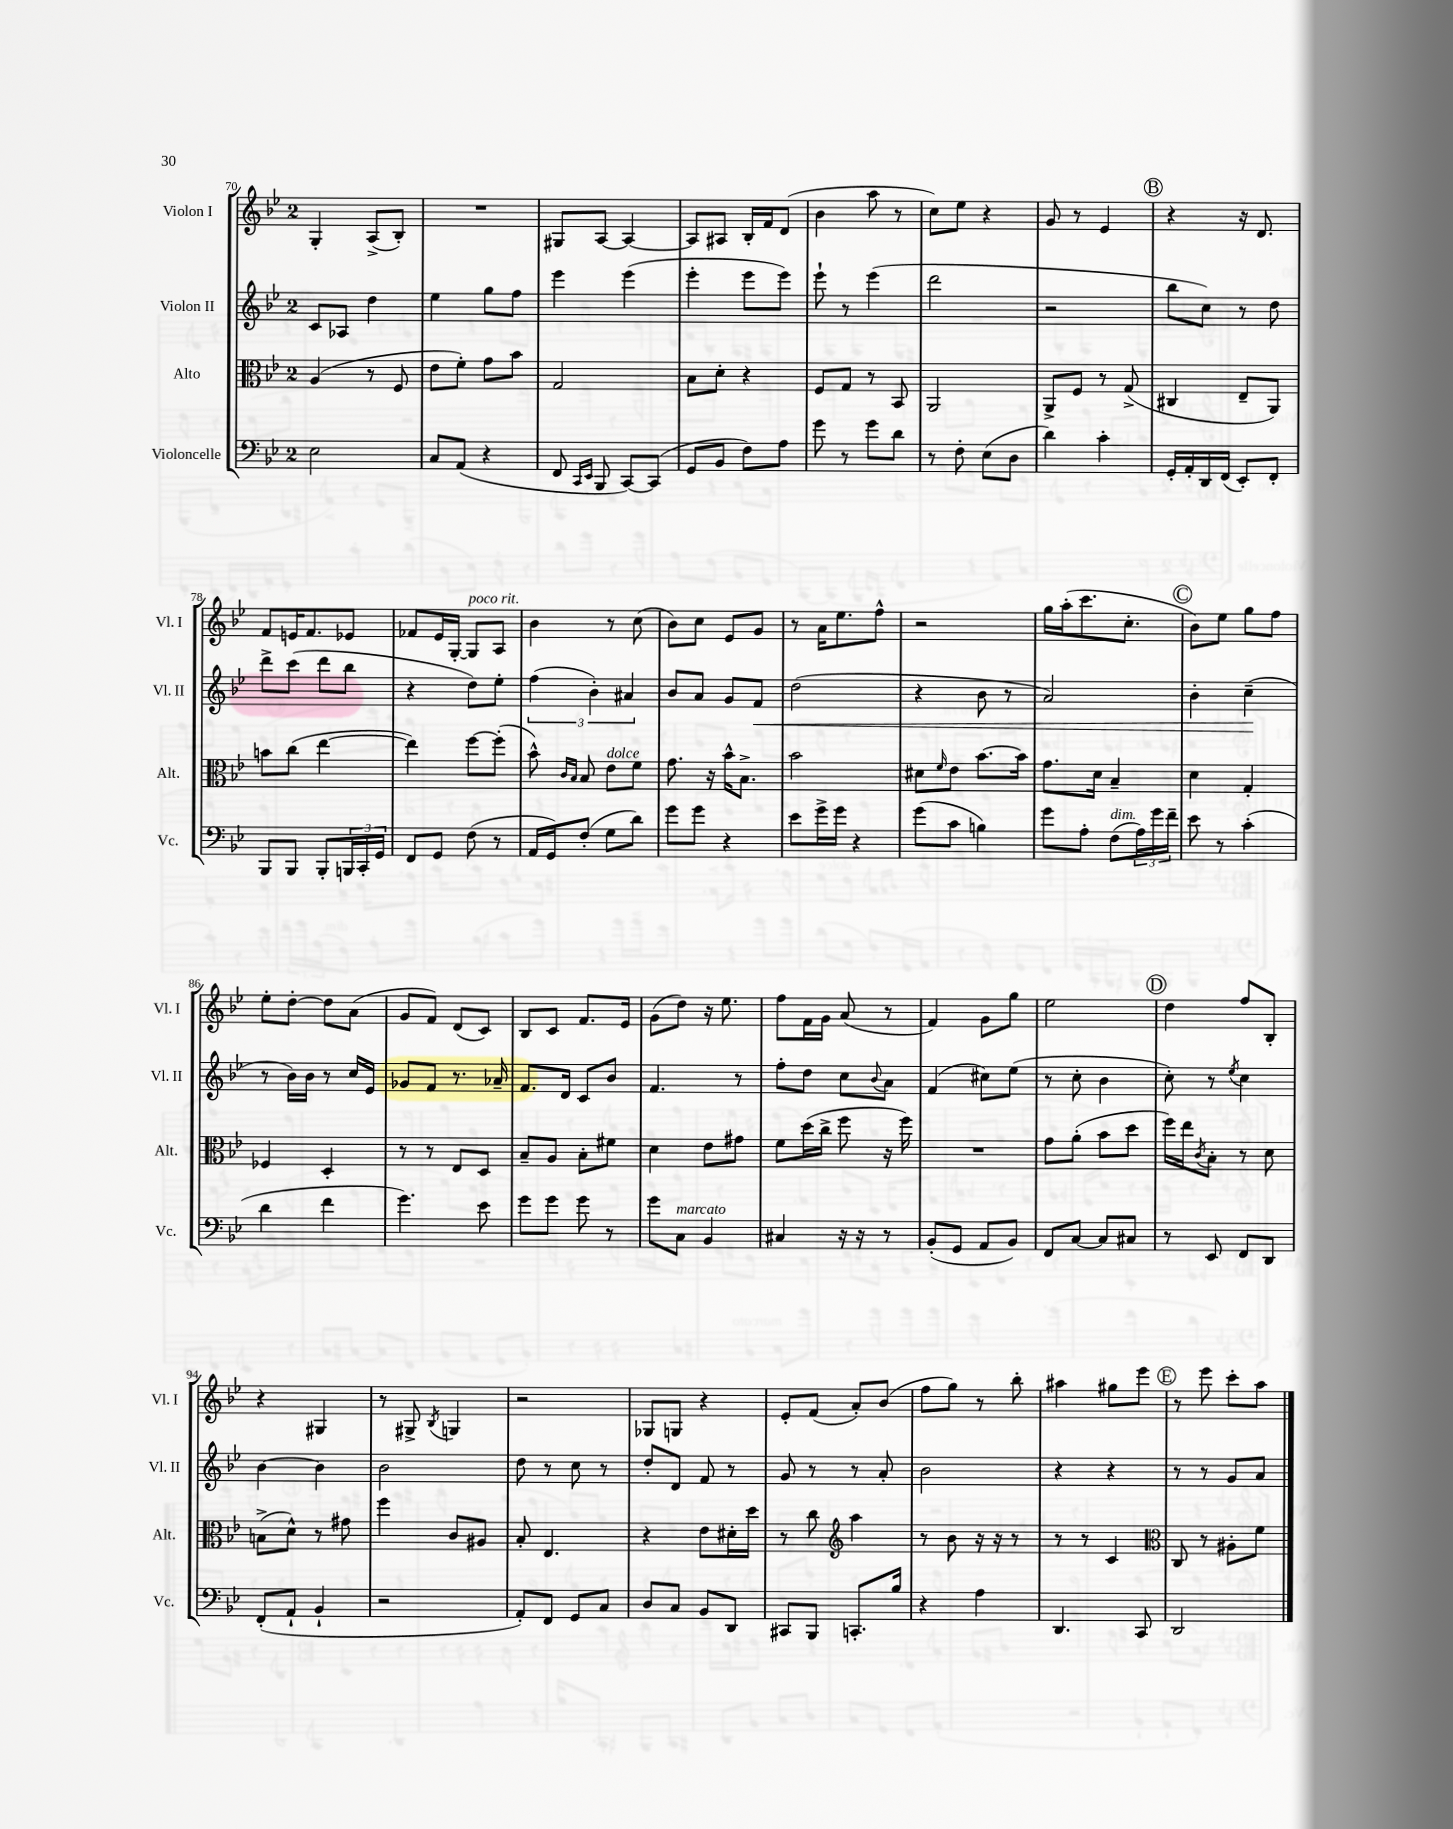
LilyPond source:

<<
\new StaffGroup <<
\new Staff = "s0" \with { instrumentName = "Violon I" shortInstrumentName = "Vl. I" } {
    \clef treble \key bes \major \once \override Staff.TimeSignature.style = #'single-digit \time 2/4
    g4-. a8->( bes8-.) |
    R2 |
    gis8 a8~ a4~ |
    a8 ais8 bes16-. f'16 d'8( |
    bes'4 a''8 r8 |
    c''8) ees''8 r4 |
    g'8 r8 ees'4 |
    \mark \markup { \circle "B" } r4 r16 d'8. |
    f'8 e'16 f'8. ees'8 |
    fes'8 ees'16 g16~-. g8^\markup { \italic "poco rit." } a8 |
    bes'4 r8 c''8( |
    bes'8) c''8 ees'8 g'8 |
    r8 a'16 ees''8. f''8-^ |
    r2 |
    g''16 a''16-.( c'''8. c''8.-. |
    \mark \markup { \circle "C" } bes'8) ees''8 g''8 f''8 |
    ees''8-. d''8~-. d''8 a'8( |
    g'8 f'8) d'8( c'8) |
    bes8 c'8 f'8. ees'16 |
    g'8( d''8) r16 ees''8. |
    f''8 f'16 g'16 a'8( r8 |
    f'4) g'8 g''8 |
    ees''2 |
    \mark \markup { \circle "D" } d''4 f''8 bes8-. |
    r4 gis4 |
    r8 gis8-> \acciaccatura { bes8 } g4 |
    r2 |
    ges8 g8 r4 |
    ees'8-. f'8( a'8-.) bes'8( |
    f''8 g''8) r8 bes''8-. |
    ais''4 gis''8 ees'''8 |
    \mark \markup { \circle "E" } r8 ees'''8 c'''8-. a''8 \bar "|." |
}
\new Staff = "s1" \with { instrumentName = "Violon II" shortInstrumentName = "Vl. II" } {
    \clef treble \key bes \major \once \override Staff.TimeSignature.style = #'single-digit \time 2/4
    c'8 aes8 d''4 |
    ees''4 g''8 f''8 |
    ees'''4 ees'''4( |
    ees'''4-. ees'''8 ees'''8) |
    ees'''8-! r8 ees'''4( |
    d'''2 |
    r2 |
    \mark \markup { \circle "B" } bes''8 c''8) r8 d''8 |
    d'''8-> c'''8( d'''8 bes''8 |
    r4 d''8) ees''8-. |
    \tuplet 3/2 { f''4( bes'4-.) ais'4 } |
    bes'8 a'8 g'8 f'8\< |
    d''2( |
    r4 bes'8 r8 |
    a'2) |
    \mark \markup { \circle "C" } bes'4-. c''4--\!( |
    r8 bes'16) bes'16 r8 c''16 ees'16 |
    ges'8 f'8 r8. aes'16-- |
    f'8. d'16 c'8 bes'8 |
    f'4. r8 |
    f''8-. d''8 c''8 \appoggiatura { bes'8 } a'8 |
    f'4( cis''8) ees''8( |
    r8 c''8-. bes'4 |
    \mark \markup { \circle "D" } c''8-.) r8 \acciaccatura { ees''8 } c''4 |
    bes'4~ bes'4 |
    bes'2 |
    d''8 r8 c''8 r8 |
    d''8-. d'8 f'8 r8 |
    g'8 r8 r8 a'8-. |
    bes'2 |
    r4 r4 |
    \mark \markup { \circle "E" } r8 r8 g'8 a'8 \bar "|." |
}
\new Staff = "s2" \with { instrumentName = "Alto" shortInstrumentName = "Alt." } {
    \clef alto \key bes \major \once \override Staff.TimeSignature.style = #'single-digit \time 2/4
    a4( r8 f8 |
    ees'8 f'8-.) g'8 bes'8 |
    g2 |
    bes8 d'8-. r4 |
    f8 g8 r8 bes,8 |
    a,2 |
    a,8-> f8 r8 g8->( |
    \mark \markup { \circle "B" } cis4 ees8-- a,8) |
    b'8 c''8( ees''4~ |
    ees''4) f''8~ f''8-.( |
    bes'8-^) \grace { c'16 bes16 } bes8 ees'8^\markup { \italic "dolce" } f'8 |
    g'8. r16 bes'16-^ bes8.-> |
    bes'2 |
    dis'8 \grace { f'16 } ees'8 bes'8.~ bes'16 |
    g'8. d'16 bes4-- |
    \mark \markup { \circle "C" } d'4 g4-. |
    fes4 d4-. |
    r8 r8 ees8 d8 |
    bes8-- a8 bes8-. fis'8 |
    d'4 ees'8 gis'8 |
    f'8 d''16( c''16-> f''8 r16 f''16) |
    R2 |
    g'8 a'8-.( bes'8 d''8 |
    \mark \markup { \circle "D" } f''16) ees''16 \acciaccatura { c'8 } bes8-. r8 d'8 |
    b8->( d'8-^) r8 gis'8 |
    f''4 c'8 ais8 |
    bes8-. ees4. |
    r4 ees'8 dis'16-. d''16 |
    r8 c''8 \clef treble a''4 |
    r8 bes'8 r16 r16 r8 |
    r8 r8 c'4 |
    \mark \markup { \circle "E" } \clef alto c8 r8 ais8-. f'8 \bar "|." |
}
\new Staff = "s3" \with { instrumentName = "Violoncelle" shortInstrumentName = "Vc." } {
    \clef bass \key bes \major \once \override Staff.TimeSignature.style = #'single-digit \time 2/4
    ees2 |
    c8 a,8( r4 |
    f,8 \grace { c,16 ees,16 } bes,,8 c,8~) c,8( |
    g,8 bes,8 f8) a8 |
    g'8 r8 g'8 d'8 |
    r8 f8-. ees8( d8 |
    d'4) c'4-. |
    \mark \markup { \circle "B" } g,16-. a,16-. d,16 f,16( ees,8-.) f,8-. |
    bes,,8 bes,,8 bes,,8-. \tuplet 3/2 { b,,16 c,16-. g,16 } |
    f,8 g,8 f8( r8 |
    a,16 g,16) f8-.( g8 d'8) |
    g'8 g'8 r4 |
    ees'8 g'16-> g'16 r4 |
    g'8( c'8 b4) |
    g'8 a8-. f8^\markup { \italic "dim." }( \tuplet 3/2 { a16) g'16 f'16-- } |
    \mark \markup { \circle "C" } ees'8 r8 c'4-.( |
    d'4 f'4 |
    g'4.) ees'8 |
    g'8 g'8 g'8 r8 |
    g'8 c8^\markup { \italic "marcato" } bes,4 |
    cis4 r16 r16 r8 |
    bes,8-.( g,8 a,8 bes,8) |
    f,8 c8~ c8 cis8 |
    \mark \markup { \circle "D" } r8 ees,8 f,8 d,8 |
    f,8-.( a,8-! bes,4-! |
    r2 |
    a,8-.) f,8 g,8 c8 |
    d8 c8 bes,8 d,8 |
    cis,8 bes,,8 c,8.-. bes16 |
    r4 a4 |
    d,4. c,8 |
    \mark \markup { \circle "E" } d,2 \bar "|." |
}
>>
>>
\layout { \context { \Score currentBarNumber = #70 } }
